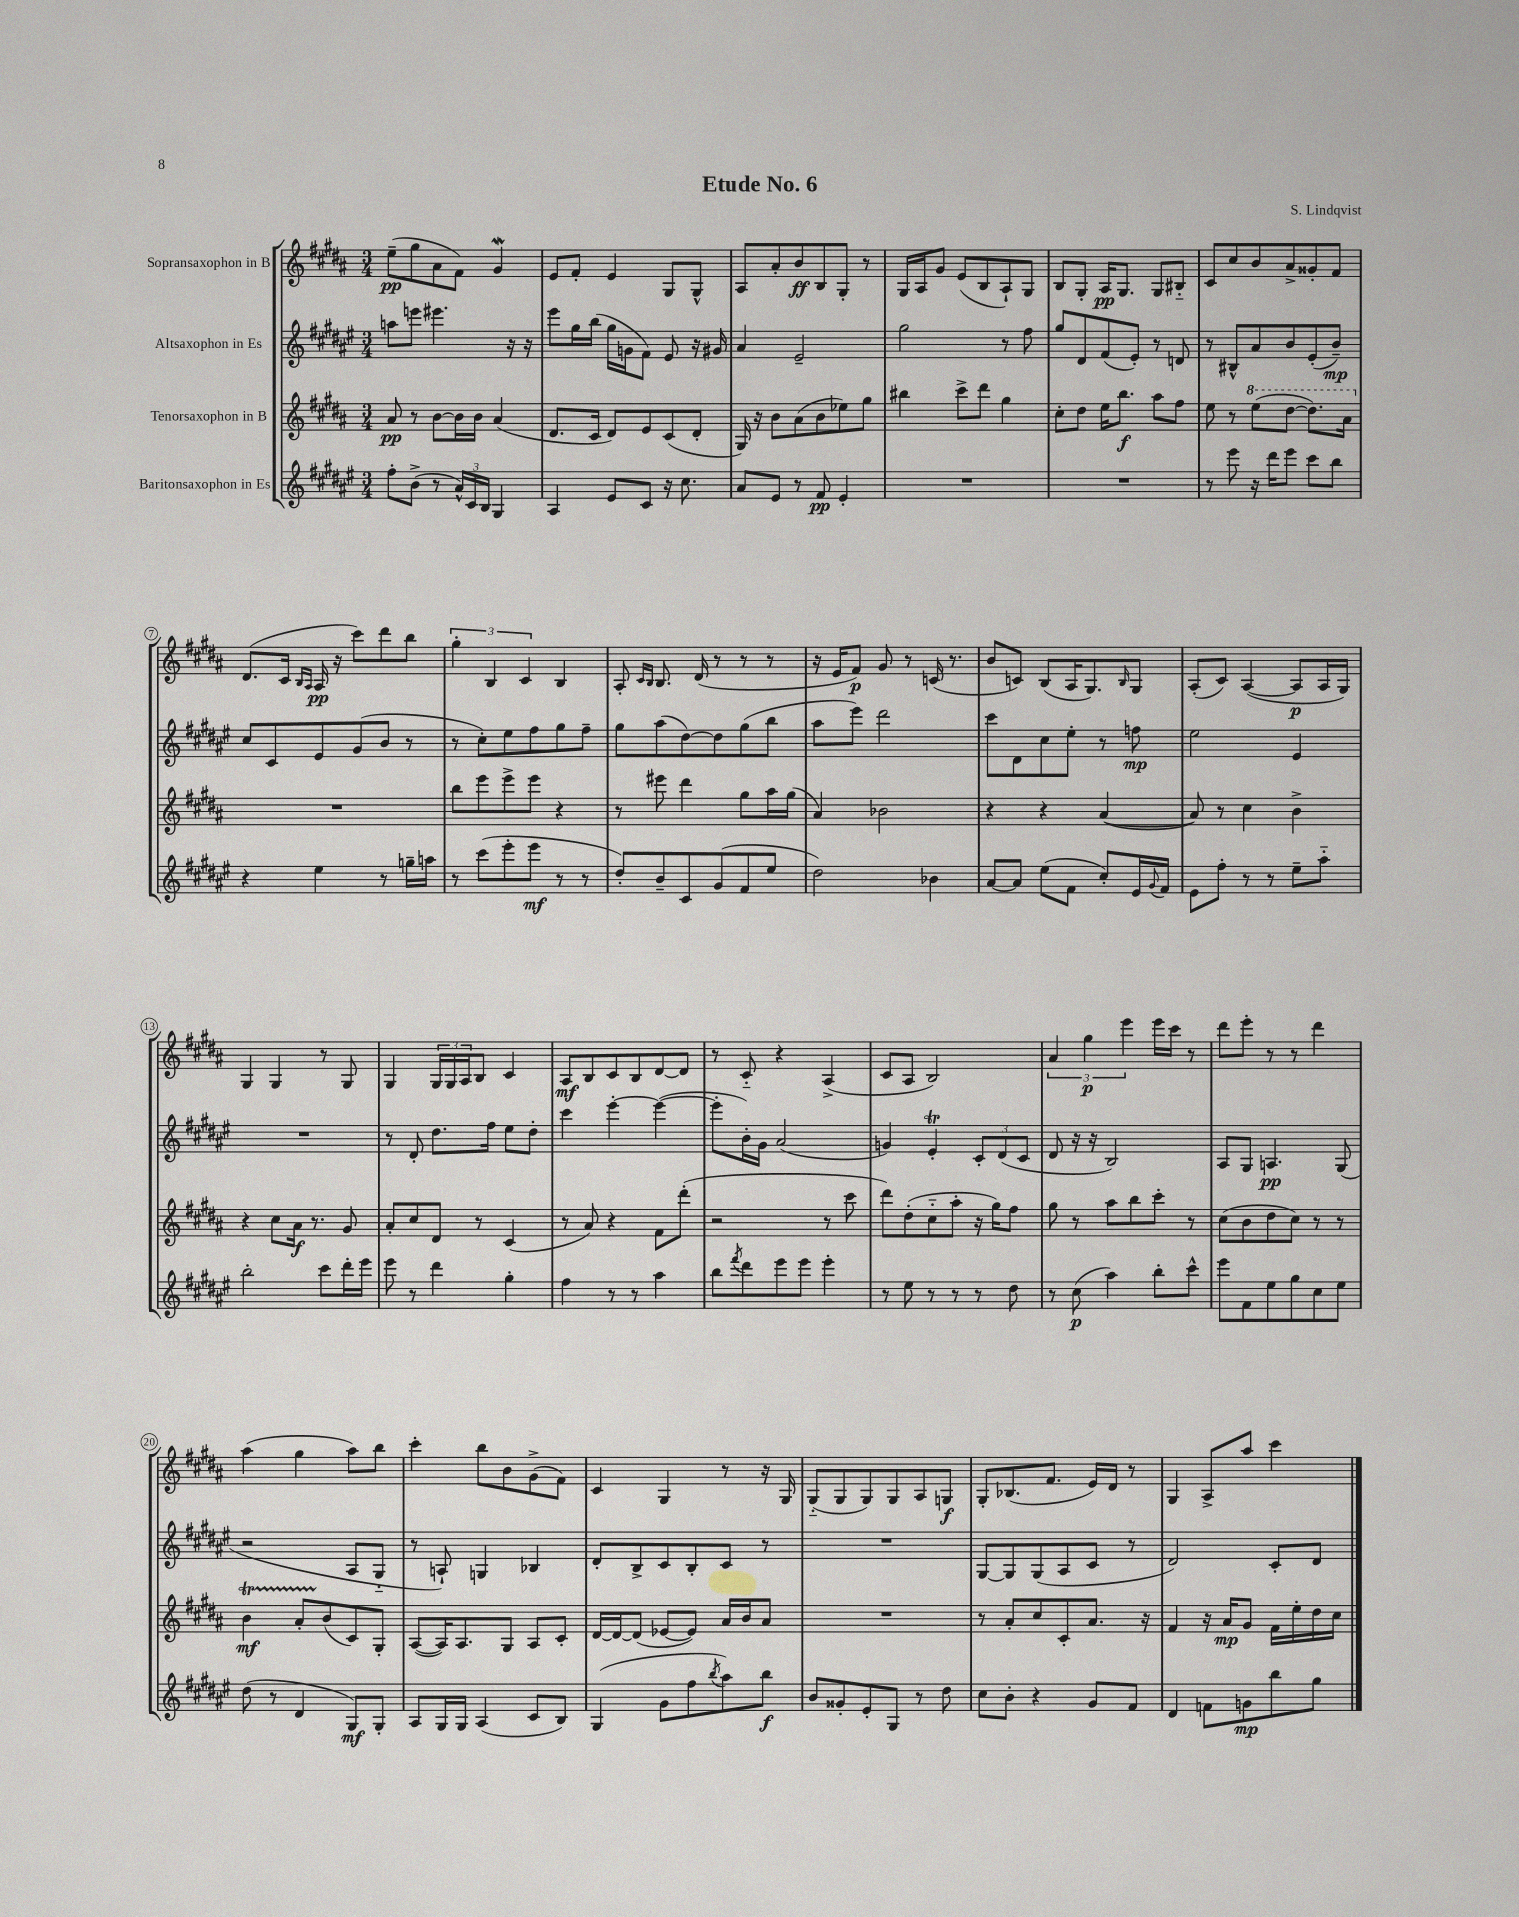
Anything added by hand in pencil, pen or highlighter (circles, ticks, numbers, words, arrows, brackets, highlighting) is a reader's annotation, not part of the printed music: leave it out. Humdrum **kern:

**kern	**dynam	**kern	**dynam	**kern	**dynam	**kern	**dynam
*part4	*part4	*part3	*part3	*part2	*part2	*part1	*part1
*staff4	*staff4	*staff3	*staff3	*staff2	*staff2	*staff1	*staff1
*I"Baritonsaxophon in Es	*	*I"Tenorsaxophon in B	*	*I"Altsaxophon in Es	*	*I"Sopransaxophon in B	*
*clefG2	*	*clefG2	*	*clefG2	*	*clefG2	*
*k[f#c#g#d#a#e#]	*	*k[f#c#g#d#a#]	*	*k[f#c#g#d#a#e#]	*	*k[f#c#g#d#a#]	*
*M3/4	*	*M3/4	*	*M3/4	*	*M3/4	*
=1	=1	=1	=1	=1	=1	=1	=1
8ff#'\L	.	8a#/	pp	8aan\L	.	(8ee~\L	pp
(8b^\J	.	8r	.	8eeen\J	.	8gg#\	.
8r	.	[8b\L	.	4.eee#X\	.	8a#\	.
24a#^^/LL)	.	16b\L]	.	.	.	8f#\J)	.
24c#/	.	.	.	.	.	.	.
.	.	16b\JJ	.	.	.	.	.
24B/JJ	.	.	.	.	.	.	.
4G#/	.	(4a#/	.	.	.	4g#W/	.
.	.	.	.	16r	.	.	.
.	.	.	.	16r	.	.	.
=2	=2	=2	=2	=2	=2	=2	=2
4A#/	.	8.d#/L	.	8eee#\L	.	8e/L	.
.	.	.	.	16gg#\L	.	8f#'/J	.
.	.	16c#/Jk	.	(16bb\JJ	.	.	.
8e#/L	.	8d#/L)	.	16gg#\LL	.	4e/	.
.	.	.	.	16gn\J	.	.	.
8c#/J	.	8e/	.	8f#\J)	.	.	.
16r	.	(8c#/	.	8e#/	.	8G#/L	.
8.cc#\	.	.	.	.	.	.	.
.	.	8d#'/J	.	16r	.	8G#^^/J	.
.	.	.	.	16g#X/	.	.	.
=3	=3	=3	=3	=3	=3	=3	=3
8a#/L	.	16G#/)	.	4a#/	.	8A#/L	.
.	.	16r	.	.	.	.	.
8e#/J	.	8b\L	.	.	.	8a#'/	.
8r	.	(8a#\	.	2e#~/	.	8b/	ff
8f#/	pp	8b\	.	.	.	8B/	.
4e#'/	.	8ee-X\)	.	.	.	8G#'/J	.
.	.	8gg#\J	.	.	.	8r	.
=4	=4	=4	=4	=4	=4	=4	=4
2.r	.	4bb#X\	.	2gg#\	.	16G#/LL	.
.	.	.	.	.	.	16A#/J	.
.	.	.	.	.	.	8g#/J	.
.	.	8ccc#^\L	.	.	.	(8e/L	.
.	.	8ddd#\J	.	.	.	8B/	.
.	.	4gg#\	.	8r	.	8A#`/)	.
.	.	.	.	8ff#\	.	8G#/J	.
=5	=5	=5	=5	=5	=5	=5	=5
2.r	.	8cc#'\L	.	8gg#/L	.	8B/L	.
.	.	8dd#\J	.	8d#/	.	8G#'/J	.
.	.	16ee\KL	.	(8f#/	.	16A#/KL	pp
.	.	8.bb\J	f	.	.	8.G#/J	.
.	.	.	.	8e#'/J)	.	.	.
.	.	8aa#\L	.	8r	.	8G#/L	.
.	.	8ff#\J	.	8dn/	.	8B#X/J	.
=6	=6	=6	=6	=6	=6	=6	=6
8r	.	8ee\	.	8r	.	8c#/L	.
8eee#\	.	8r	.	8B#X^^/L	.	8cc#/	.
*	*	*8va	*	*	*	*	*
16r	.	(8eee\L	.	8a#/	.	8b/	.
16ddd#\KL	.	.	.	.	.	.	.
8eee#\J	.	[8ddd#\J	.	8b/	.	8a#^/	.
8ccc#\L	.	8.ddd#\L])	.	(8e#'/	.	8g##X'/	.
8bb\J	.	.	.	8b~/J)	mp	8f#/J	.
.	.	16aa#\Jk	.	.	.	.	.
!!LO:LB:g=z
=7	=7	=7	=7	=7	=7	=7	=7
*	*	*X8va	*	*	*	*	*
4r	.	2.r	.	8cc#/L	.	(8.d#/L	.
.	.	.	.	8c#/	.	.	.
.	.	.	.	.	.	16c#/Jk	.
.	.	.	.	.	.	16qqB/LL	.
.	.	.	.	.	.	16qqA#/JJ	.
4ee#\	.	.	.	8e#/	.	16A#/	pp
.	.	.	.	.	.	16r	.
.	.	.	.	(8g#/	.	8ccc#\L)	.
8r	.	.	.	8b/J	.	8ddd#\	.
16ggn~\LL	.	.	.	8r	.	8bb\J	.
16aan\JJ	.	.	.	.	.	.	.
=8	=8	=8	=8	=8	=8	=8	=8
8r	.	8bb\L	.	8r	.	6gg#'\	.
(8ccc#\L	.	8eee\	.	8cc#'\L)	.	.	.
.	.	.	.	.	.	6B/	.
8eee#'\	.	8eee^\	.	8ee#\	.	.	.
.	.	.	.	.	.	6c#/	.
8eee#\J	mf	8eee\J	.	8ff#\	.	.	.
8r	.	4r	.	8gg#\	.	4B/	.
8r	.	.	.	8ff#~\J	.	.	.
=9	=9	=9	=9	=9	=9	=9	=9
8dd#'/L)	.	8r	.	8gg#\L	.	8A#'/	.
.	.	.	.	.	.	16qqc#/LL	.
.	.	.	.	.	.	16qqB/JJ	.
8b~/	.	8eee#X\	.	(8aa#\	.	8.B/	.
8c#/	.	4ddd#\	.	[8dd#\)	.	.	.
.	.	.	.	.	.	(16d#/	.
(8g#/	.	.	.	8dd#\]	.	8r	.
8f#/	.	8gg#\L	.	(8gg#\	.	8r	.
8ee#/J	.	16aa#\L	.	8bb\J	.	8r	.
.	.	(16gg#\JJ	.	.	.	.	.
=10	=10	=10	=10	=10	=10	=10	=10
2dd#\)	.	4a#/)	.	8aa#\L	.	16r	.
.	.	.	.	.	.	16e/KL	.
.	.	.	.	8eee#\J)	.	8f#/J)	p
.	.	2b-X\	.	2ddd#\	.	8g#/	.
.	.	.	.	.	.	8r	.
4b-X\	.	.	.	.	.	(16cn/	.
.	.	.	.	.	.	8.r	.
=11	=11	=11	=11	=11	=11	=11	=11
[8a#/L	.	4r	.	8ccc#\L	.	8b/L	.
8a#/J]	.	.	.	8d#\	.	8cn/J)	.
(8ee#\L	.	4r	.	8cc#\	.	(8B/L	.
8f#\J	.	.	.	8ee#'\J	.	16A#/K	.
.	.	.	.	.	.	8.G#/)	.
8cc#'/L)	.	([4a#/	.	8r	.	.	.
.	.	.	.	.	.	16qqB/	.
16e#/L	.	.	.	8ffn\	mp	8G#/J	.
8qqg#/	.	.	.	.	.	.	.
16f#/JJ	.	.	.	.	.	.	.
=12	=12	=12	=12	=12	=12	=12	=12
8e#\L	.	8a#/])	.	2ee#\	.	(8A#'/L	.
8ff#'\J	.	8r	.	.	.	8c#/J)	.
8r	.	4cc#\	.	.	.	([4A#/	.
8r	.	.	.	.	.	.	.
8ee#~\L	.	4b^\	.	4e#/	.	8A#/L]	p
8aa#\J	.	.	.	.	.	16A#/L	.
.	.	.	.	.	.	16G#/JJ)	.
!!LO:LB:g=z
=13	=13	=13	=13	=13	=13	=13	=13
2bb'\	.	4r	.	2.r	.	4G#/	.
.	.	8cc#\L	.	.	.	4G#/	.
.	.	16a#\Jk	f	.	.	.	.
.	.	8.r	.	.	.	.	.
8ccc#\L	.	.	.	.	.	8r	.
16ddd#'\L	.	8g#/	.	.	.	8G#/	.
16eee#\JJ	.	.	.	.	.	.	.
=14	=14	=14	=14	=14	=14	=14	=14
8eee#\	.	8a#'/L	.	8r	.	4G#/	.
8r	.	8cc#/	.	8d#'/	.	.	.
4ddd#\	.	8d#/J	.	8.dd#\L	.	24G#/LL	.
.	.	.	.	.	.	24G#/	.
.	.	.	.	.	.	24A#/J	.
.	.	8r	.	.	.	8B/J	.
.	.	.	.	16ff#\Jk	.	.	.
4gg#'\	.	(4c#/	.	8ee#\L	.	4c#/	.
.	.	.	.	8dd#'\J	.	.	.
=15	=15	=15	=15	=15	=15	=15	=15
4ff#\	.	8r	.	4ccc#\	.	8A#/L	mf
.	.	8a#/)	.	.	.	8B/	.
8r	.	4r	.	[4eee#'\	.	8c#/	.
8r	.	.	.	.	.	8B/	.
4aa#\	.	8f#\L	.	(4eee#\_	.	[8d#/	.
.	.	(8ddd#'\J	.	.	.	8d#/J]	.
=16	=16	=16	=16	=16	=16	=16	=16
8bb\L	.	2r	.	8eee#'\L]	.	8r	.
8qfff#/	.	.	.	.	.	.	.
8ddd#\	.	.	.	16b'\L)	.	8c#/	.
.	.	.	.	16g#\JJ	.	.	.
8eee#\	.	.	.	(2a#/	.	4r	.
8eee#\J	.	.	.	.	.	.	.
4eee#'\	.	8r	.	.	.	(4A#^/	.
.	.	8ccc#\	.	.	.	.	.
=17	=17	=17	=17	=17	=17	=17	=17
8r	.	8ddd#\L)	.	4gn/)	.	8c#/L	.
8ee#\	.	(8dd#'\	.	.	.	8A#/J	.
8r	.	8cc#\	.	4e#t'/	.	2B/)	.
8r	.	8aa#'\J	.	.	.	.	.
8r	.	16r	.	12c#'/L	.	.	.
.	.	16gg#\KL)	.	.	.	.	.
.	.	.	.	(12d#/	.	.	.
8dd#\	.	8ff#\J	.	.	.	.	.
.	.	.	.	12c#/J	.	.	.
=18	=18	=18	=18	=18	=18	=18	=18
8r	.	8gg#\	.	8d#/	.	6a#/	.
(8cc#\	p	8r	.	16r	.	.	.
.	.	.	.	.	.	6gg#\	p
.	.	.	.	16r	.	.	.
4aa#\)	.	8aa#\L	.	2B/)	.	.	.
.	.	.	.	.	.	6eee\	.
.	.	8bb\	.	.	.	.	.
8bb'\L	.	8ccc#'\J	.	.	.	16eee\LL	.
.	.	.	.	.	.	16ccc#\JJ	.
8ccc#^^\J	.	8r	.	.	.	8r	.
=19	=19	=19	=19	=19	=19	=19	=19
8eee#\L	.	(8cc#\L	.	8A#/L	.	8ddd#\L	.
8f#\	.	8b\	.	8G#/J	.	8eee'\J	.
8ee#\	.	8dd#\	.	4.An/	pp	8r	.
8gg#\	.	8cc#\J)	.	.	.	8r	.
8cc#\	.	8r	.	.	.	4ddd#\	.
8ee#\J	.	8r	.	(8G#/	.	.	.
!!LO:LB:g=z
=20	=20	=20	=20	=20	=20	=20	=20
(8dd#\	.	4bT\	mf	2r	.	(4aa#\	.
8r	.	.	.	.	.	.	.
4d#/	.	8a#TTT'/L	.	.	.	4gg#\	.
.	.	(8b/	.	.	.	.	.
8G#/L)	mf	8c#/)	.	8A#/L	.	8aa#\L)	.
8G#'/J	.	8G#'/J	.	8G#/J	.	8bb\J	.
=21	=21	=21	=21	=21	=21	=21	=21
8A#/L	.	([8A#/L	.	8r	.	4ccc#'\	.
16G#/L	.	16A#/K])	.	8An`/)	.	.	.
16G#/JJ	.	8.A#/	.	.	.	.	.
(4A#/	.	.	.	4Gn/	.	8bb\L	.
.	.	8G#/J	.	.	.	8b\	.
8c#/L	.	8A#/L	.	4B-X/	.	(8g#^\	.
8B/J)	.	8c#'/J	.	.	.	8f#\J)	.
=22	=22	=22	=22	=22	=22	=22	=22
(4G#/	.	[16d#/LL	.	8d#'/L	.	4c#/	.
.	.	16d#/J_	.	.	.	.	.
.	.	(8d#/J]	.	8B^/	.	.	.
8g#\L	.	[8e-X/L	.	8c#/	.	4G#/	.
8ff#\	.	8e-/J])	.	8B'/	.	.	.
8qbb/	.	.	.	.	.	.	.
8aa#\)	.	16a#/LL	.	8c#/J	.	8r	.
.	.	16b/J	.	.	.	.	.
8bb\J	f	8a#/J	.	8r	.	16r	.
.	.	.	.	.	.	16G#/	.
=23	=23	=23	=23	=23	=23	=23	=23
8b/L	.	2.r	.	2.r	.	(8G#/L	.
8g##X'/	.	.	.	.	.	8G#/	.
8e#'/	.	.	.	.	.	8G#/)	.
8G#/J	.	.	.	.	.	8G#/	.
8r	.	.	.	.	.	8A#/	.
8dd#\	.	.	.	.	.	8Gn/J	f
=24	=24	=24	=24	=24	=24	=24	=24
8cc#\L	.	8r	.	[8G#/L	.	8G#'/L	.
8b'\J	.	8a#'/L	.	8G#/]	.	(8.B-X/	.
4r	.	8cc#/	.	(8G#/	.	.	.
.	.	.	.	.	.	8.f#/J	.
.	.	8c#'/	.	8A#/	.	.	.
8g#/L	.	8.a#/J	.	8c#/J	.	16e/LL)	.
.	.	.	.	.	.	16d#/JJ	.
8f#/J	.	.	.	8r	.	8r	.
.	.	16r	.	.	.	.	.
=25	=25	=25	=25	=25	=25	=25	=25
4d#/	.	4f#/	.	2d#/)	.	4G#/	.
8fn\L	.	16r	.	.	.	8A#^/L	.
.	.	16a#/KL	mp	.	.	.	.
8gn\	mp	8g#/J	.	.	.	8aa#/J	.
8bb\	.	16f#\LL	.	8c#'/L	.	4ccc#\	.
.	.	16ee'\	.	.	.	.	.
8gg#\J	.	16dd#\	.	8d#/J	.	.	.
.	.	16cc#\JJ	.	.	.	.	.
==	==	==	==	==	==	==	==
*-	*-	*-	*-	*-	*-	*-	*-
